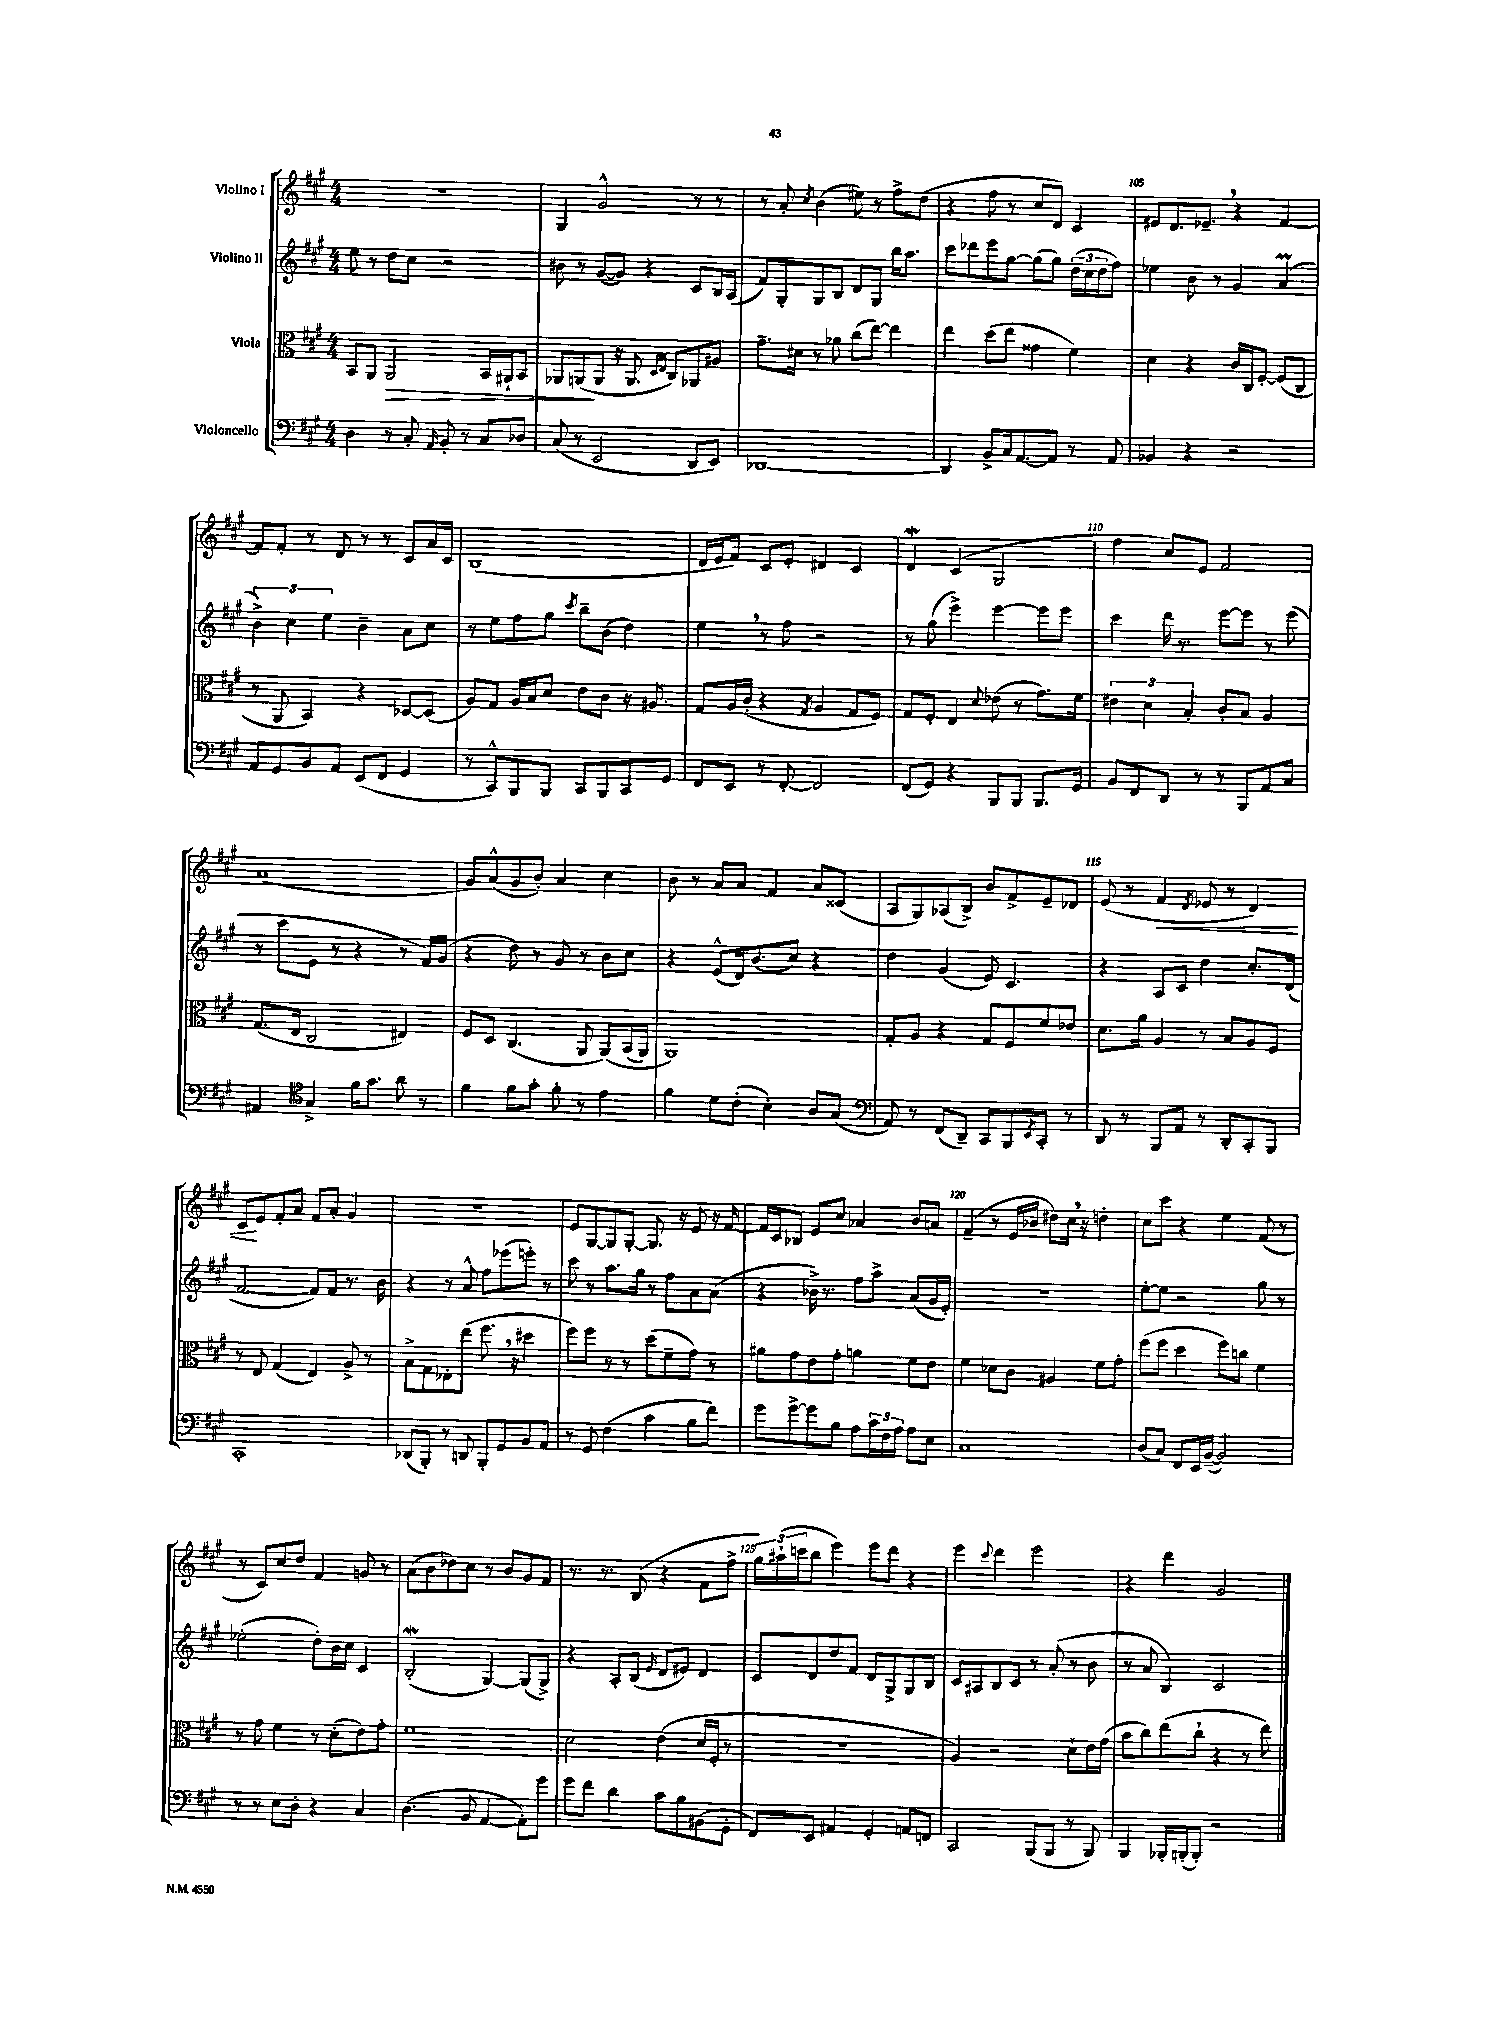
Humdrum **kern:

**kern	**kern	**dynam	**kern	**kern	**dynam
*part4	*part3	*part3	*part2	*part1	*part1
*staff4	*staff3	*staff3	*staff2	*staff1	*staff1
*I"Violoncello	*I"Viola	*	*I"Violino II	*I"Violino I	*
*clefF4	*clefC3	*	*clefG2	*clefG2	*
*k[f#c#g#]	*k[f#c#g#]	*	*k[f#c#g#]	*k[f#c#g#]	*
*M4/4	*M4/4	*	*M4/4	*M4/4	*
=101	=101	=101	=101	=101	=101
4D\	8BB/L	.	8ee\	1r	.
.	8AA/J	.	8r	.	.
!	!	!LO:HP:b	!	!	!
8r	2AA/	>	8dd\L	.	.
8C#'/	.	.	8cc#\J	.	.
16qqAA/	.	.	.	.	.
8BB'/	.	.	2r	.	.
8r	.	.	.	.	.
8C#/L	16BB/LL	.	.	.	.
.	16AA#X`/J	.	.	.	.
8D-X/J	8BB/J	.	.	.	.
=102	=102	=102	=102	=102	=102
(8C#/	8AA-X/L	.	8b#X\	4G#/	.
8r	(8AAn/	.	8r	.	.
2EE/	8AA/J	]	([8g#/L	2g#^^/	.
.	16r	.	8g#/J])	.	.
.	8.AA/	.	.	.	.
.	.	.	4r	.	.
.	16qqD/LL	.	.	.	.
.	16qqE/JJ	.	.	.	.
.	8C#/L)	.	.	.	.
8DD/L	8AA-X/	.	8c#/L	8r	.
8EE/J)	8A#X/J	.	16B/L	8r	.
.	.	.	(16A/JJ	.	.
=103	=103	=103	=103	=103	=103
[1DD-X	8.g#~\L	.	8f#/L)	8r	.
.	.	.	8G#'/	8a'/	.
.	16d#X\Jk	.	.	.	.
.	.	.	.	8qcc#/	.
.	8r	.	8G#/	(4b\	.
.	8a-X\	.	8B/J	.	.
.	(8cc#\L	.	8d/L	8ee#X\)	.
.	[8ee\J)	.	8G#/J	8r	.
.	4ee\]	.	16bb\KL	8ff#^\L	.
.	.	.	8.aa\J	.	.
.	.	.	.	(8dd\J	.
=104	=104	=104	=104	=104	=104
4DD-/]	4ee\	.	8ccc#\L	4r	.
.	.	.	8ddd-X\	.	.
8BB^/L	(8dd\L	.	8eee\	8ff#\	.
16C#/k	8ee\J	.	[8gg#\J	8r	.
[8.AA/	.	.	.	.	.
.	4g##X\	.	(8gg#\L]	8cc#/L	.
8AA/J]	.	.	8gg#\J)	8d/J)	.
8r	4f#\)	.	(24dd\LL	4c#/	.
.	.	.	24cc#\	.	.
.	.	.	24dd\J	.	.
8AA/	.	.	8ff#\J)	.	.
=105	=105	=105	=105	=105	=105
4BB-X/	4d\	.	4ee-X\	8e#X/L	.
.	.	.	.	8.d/	.
4r	4r	.	8b\	.	.
.	.	.	.	8.e-X~,/J	.
.	.	.	8r	.	.
2r	16c#/LL	.	4g#/	4r	.
.	16C#/J	.	.	.	.
.	[8F#'/J	.	.	.	.
.	(8F#/L]	.	(4aM/	[4f#/	.
.	8C#/J	.	.	.	.
!!LO:LB:g=z
=106	=106	=106	=106	=106	=106
8AA/L	8r	.	6b^\)	8f#/L]	.
8GG#/	8AA/	.	.	8f#'/J	.
.	.	.	6cc#\	.	.
8BB/	4BB/)	.	.	8r	.
.	.	.	6ee\	.	.
8AA/J	.	.	.	8d/	.
(8EE/L	4r	.	4b~\	8r	.
8FF#/J	.	.	.	8r	.
4GG#/	[8D-X/L	.	8a\L	8c#/L	.
.	(8D-/J]	.	8cc#\J	16a/L	.
.	.	.	.	16c#/JJ	.
=107	=107	=107	=107	=107	=107
8r	8A/L)	.	8r	(1B	.
8CC#^^/L)	8G#/J	.	8ee\L	.	.
8BBB/	16A/LL	.	8ff#\	.	.
.	16B/J	.	.	.	.
8BBB/J	8d/J	.	8gg#\J	.	.
.	.	.	8qccc#/	.	.
8CC#/L	8e\L	.	8bb~\L	.	.
8BBB/	8c#\J	.	(8b\J	.	.
8CC#/	16r	.	4dd\)	.	.
.	8.A#X/	.	.	.	.
8GG#/J	.	.	.	.	.
=108	=108	=108	=108	=108	=108
8FF#/L	8G#/L	.	4ee,\	16d/LL	.
.	.	.	.	16e/J	.
8EE/J	16A/L	.	.	8f#/J)	.
.	(16c#'/JJ	.	.	.	.
8r	4r	.	8r	8c#/L	.
[8FF#'/	.	.	8ff#\	8e'/J	.
.	8qG#/	.	.	.	.
2FF#/]	4A/	.	2r	4d#X/	.
.	8G#/L	.	.	4c#/	.
.	8F#/J)	.	.	.	.
=109	=109	=109	=109	=109	=109
(8FF#/L	8G#/L	.	8r	4dw/	.
8GG#/J)	8F#'/J	.	(8gg#\	.	.
4r	4E/	.	4eee^\)	(4c#/	.
.	8qqd/	.	.	.	.
8BBB/L	(8e-X\	.	[4eee\	2G#/	.
8BBB/J	8r	.	.	.	.
8.BBB/L	8.g#\L)	.	8eee\L]	.	.
.	.	.	8eee\J	.	.
16GG#/Jk	16f#\Jk	.	.	.	.
=110	=110	=110	=110	=110	=110
8BB/L	6e#X\	.	4ccc#\	4ff#\	.
8FF#/	.	.	.	.	.
.	6d\	.	.	.	.
8DD/J	.	.	16ddd\	8cc#/L)	.
.	.	.	8.r	.	.
.	6B'/	.	.	.	.
8r	.	.	.	8e/J	.
8r	8c#'/L	.	[8eee\L	2f#/	.
8BBB/L	8B/J	.	8eee\J]	.	.
8AA/	4A/	.	8r	.	.
8C#/J	.	.	(8eee\	.	.
!!LO:LB:g=z
=111	=111	=111	=111	=111	=111
4AA#X/	(8.G#/L	.	8r	(1a	.
.	.	.	8ccc#\L	.	.
.	16E/Jk	.	.	.	.
*clefC4	*	*	*	*	*
4G#^/	2C#/	.	8e\J	.	.
.	.	.	8r	.	.
16f#\KL	.	.	4r	.	.
8.g#\J	.	.	.	.	.
8a\	4E#X/)	.	8r	.	.
8r	.	.	16f#/LL)	.	.
.	.	.	(16g#/JJ	.	.
=112	=112	=112	=112	=112	=112
4f#\	8F#/L	.	4r	8g#/L)	.
.	8D/J	.	.	(8a^^/	.
8f#\L	(4.C#/	.	8dd\)	8g#/	.
8g#'\J	.	.	8r	8b'/J)	.
8f#'\	.	.	8g#/	4a/	.
8r	8AA/	.	8r	.	.
4e\	(8AA/L)	.	8b\L	4cc#\	.
.	(16BB/L	.	8cc#\J	.	.
.	16AA/JJ)	.	.	.	.
=113	=113	=113	=113	=113	=113
4f#\	1AA)	.	4r	8b\	.
.	.	.	.	8r	.
8d\L	.	.	(8e^^/L	8a/L	.
(8c#'\J	.	.	16d/k)	8a/J	.
.	.	.	(8.b/	.	.
4B'\)	.	.	.	4f#/	.
.	.	.	8cc#/J)	.	.
8A/L	.	.	4r	8a/L	.
(8G#/J	.	.	.	(8c##X/J	.
=114	=114	=114	=114	=114	=114
*clefF4	*	*	*	*	*
8AA/)	8G#'/L	.	4dd\	8A/L	.
8r	8A/J	.	.	8G#/)	.
(8FF#/L	4r	.	(4g#/	(8A-X/	.
8DD~/J)	.	.	.	8B^/J)	.
8CC#/L	8G#/L	.	8e/)	8b/L	.
8BBB/	8F#/	.	4.c#/	8f#^/	.
8qEE/	.	.	.	.	.
8CC#'/J	8f#/	.	.	8e~/	.
8r	8e-X/J	.	.	8d-X/J	.
=115	=115	=115	=115	=115	=115
8DD/	8.d\L	.	4r	(8e/	.
8r	.	.	.	8r	.
.	16a\Jk	.	.	.	.
!	!	!	!	!	!LO:HP:b
8BBB/L	4A/	.	8A/L	4f#/	<
8AA/J	.	.	8c#/J	.	.
.	.	.	.	8qd/	.
8r	8r	.	4dd\	8e-X/	.
8DD'/L	8B/L	.	.	8r	.
8CC#'/	8A/	.	8.cc#'/L	4d/)	.
8BBB/J	8F#/J	.	.	.	.
.	.	.	(16d/Jk	.	.
!!LO:LB:g=z
=116	=116	=116	=116	=116	=116
1CC#'	8r	.	[2f#/	8c#/L	.
.	8E/	.	.	8e/	[
.	(4G#/	.	.	8f#'/	.
.	.	.	.	8a/J	.
.	4E/)	.	8f#/L])	8f#/L	.
.	.	.	8f#/J	8a'/J	.
.	8A^/	.	8.r	4g#/	.
.	8r	.	.	.	.
.	.	.	16b\	.	.
=117	=117	=117	=117	=117	=117
(8DD-X/L	8B^\L	.	4r	1r	.
8BBB'/J)	8G#\	.	.	.	.
8r	8E-X'\	.	8r	.	.
8DDn/	(8ee\J	.	8a^^/	.	.
8BBB'/L	8.ff#,\	.	8ff#\L	.	.
8GG#/	.	.	(8eee-X\	.	.
.	16r	.	.	.	.
8BB/	4dd#X\	.	8eeen'\J)	.	.
8AA/J	.	.	8r	.	.
=118	=118	=118	=118	=118	=118
8r	8ff#\L)	.	8ccc#\	8e/L	.
8GG#/	8ff#\J	.	8r	[8G#/	.
(4F#\	8r	.	8.aa\L	8G#/]	.
.	8r	.	.	[8G#'/J	.
.	.	.	16gg#\Jk	.	.
4c#\	(8dd\L	.	8r	8.G#/]	.
.	8f#~\	.	8ff#\L	.	.
.	.	.	.	16r	.
8B\L	8g#\J)	.	8a\	8e/	.
8f#\J)	8r	.	(8a\J	16r	.
.	.	.	.	[16f#/	.
=119	=119	=119	=119	=119	=119
8g#\L	8a#X\L	.	4r	16f#/LL]	.
.	.	.	.	16c#/J	.
[8g#^\	8g#\	.	.	8B-X/J	.
8g#\]	8e\	.	16b-X^\)	8e/L	.
.	.	.	8.r	.	.
8B\J	8g#'\J	.	.	8cc#/J	.
8A\L	4an\	.	8ff#\L	4a-X/	.
24c#\L	.	.	8aa^\J	.	.
24F#\	.	.	.	.	.
24A\JJ	.	.	.	.	.
8A\L	8f#\L	.	(8a/L	8b/L	.
8E\J	8e\J	.	16g#/L	8an/J	.
.	.	.	16e'/JJ)	.	.
=120	=120	=120	=120	=120	=120
1C#	4f#\	.	1r	(4f#~/	.
.	8d-X\L	.	.	8r	.
.	8c#\J	.	.	16e/LL	.
.	.	.	.	16b-X/JJ	.
.	4A#X/	.	.	8dd#X\L)	.
.	.	.	.	16cc#,\Jk	.
.	.	.	.	16r	.
.	8f#\L	.	.	4ddn'\	.
.	8g#'\J	.	.	.	.
=121	=121	=121	=121	=121	=121
(8D/L	(8ff#\L	.	[8ee'\L	8cc#\L	.
8C#/J)	8ff#\J	.	8ee\J]	8ccc#\J	.
8FF#/L	4dd\	.	2r	4r	.
16EE/L	.	.	.	.	.
([16BB~/JJ	.	.	.	.	.
2BB/])	8ff#\L)	.	.	4ee\	.
.	8ccn\J	.	.	.	.
.	4f#\	.	8gg#\	(8f#/	.
.	.	.	8r	8r	.
!!LO:LB:g=z
=122	=122	=122	=122	=122	=122
8r	8r	.	(2ee-X'\	8r	.
8r	8g#\	.	.	8c#/L)	.
8E\L	4f#\	.	.	8cc#/	.
8D'\J	.	.	.	8dd/J	.
4r	8r	.	8dd'\L)	4f#/	.
.	(8d'\L	.	16b\L	.	.
.	.	.	16cc#\JJ	.	.
4C#/	8e\)	.	4c#/	8gn/	.
.	8g#'\J	.	.	8r	.
=123	=123	=123	=123	=123	=123
(4.D\	1f#	.	(2BW'/	(8a\L	.
.	.	.	.	8b\	.
.	.	.	.	8dd-X\)	.
8BB/	.	.	.	8cc#\J	.
[4AA/	.	.	[4G#/)	8r	.
.	.	.	.	8b/L	.
8AA'\L])	.	.	(8G#/L]	8g#/	.
8g#\J	.	.	8G#^/J)	8f#/J	.
=124	=124	=124	=124	=124	=124
8g#\L	2d\	.	4r	8.r	.
8f#\J	.	.	.	.	.
.	.	.	.	8.r	.
4d\	.	.	8A'/L	.	.
.	.	.	(8B/J	(8B/	.
.	.	.	16qqe/	.	.
8c#\L	(4e\	.	8d/L	4r	.
8B\	.	.	8e#X/J)	.	.
(8BB#X\	16d/LL	.	4d/	8f#\L	.
.	16F#'/JJ	.	.	.	.
8GG#'\J	8r	.	.	8ff#^\J	.
=125	=125	=125	=125	=125	=125
8FF#/L)	1r	.	8c#/L	24gg#\LL)	.
.	.	.	.	(24aa#X`\	.
.	.	.	.	24cccn\J	.
8EE/J	.	.	8d/	8bb\J	.
4AA#X/	.	.	8dd/	4eee\)	.
.	.	.	8f#/J	.	.
4GG#'/	.	.	8d/L	8eee\L	.
.	.	.	8G#^/	8ddd\J	.
8AAn/L	.	.	8G#/	4r	.
8FFn/J	.	.	8B/J	.	.
=126	=126	=126	=126	=126	=126
2CC#/	4A/)	.	8c#/L	4eee\	.
.	.	.	8A#X/	.	.
.	.	.	.	8qqccc#/	.
.	2r	.	8B/	4ddd\	.
.	.	.	8c#/J	.	.
(8BBB/L	.	.	8r	2eee\	.
8BBB/J	.	.	(8a'/	.	.
8r	8d`\L	.	8r	.	.
8BBB/)	16e\L	.	8b\	.	.
.	(16g#\JJ	.	.	.	.
=127	=127	=127	=127	=127	=127
4BBB/	8b\L	.	8r	4r	.
.	8cc#\)	.	8a/	.	.
16BBB-X'/LL	(8ee\	.	4B/)	4ddd\	.
(16BBBn'/J	.	.	.	.	.
8BBB'/J)	8cc#`\J	.	.	.	.
2r	4r	.	2c#/	2g#/	.
.	8r	.	.	.	.
.	8ee\)	.	.	.	.
==	==	==	==	==	==
*-	*-	*-	*-	*-	*-
